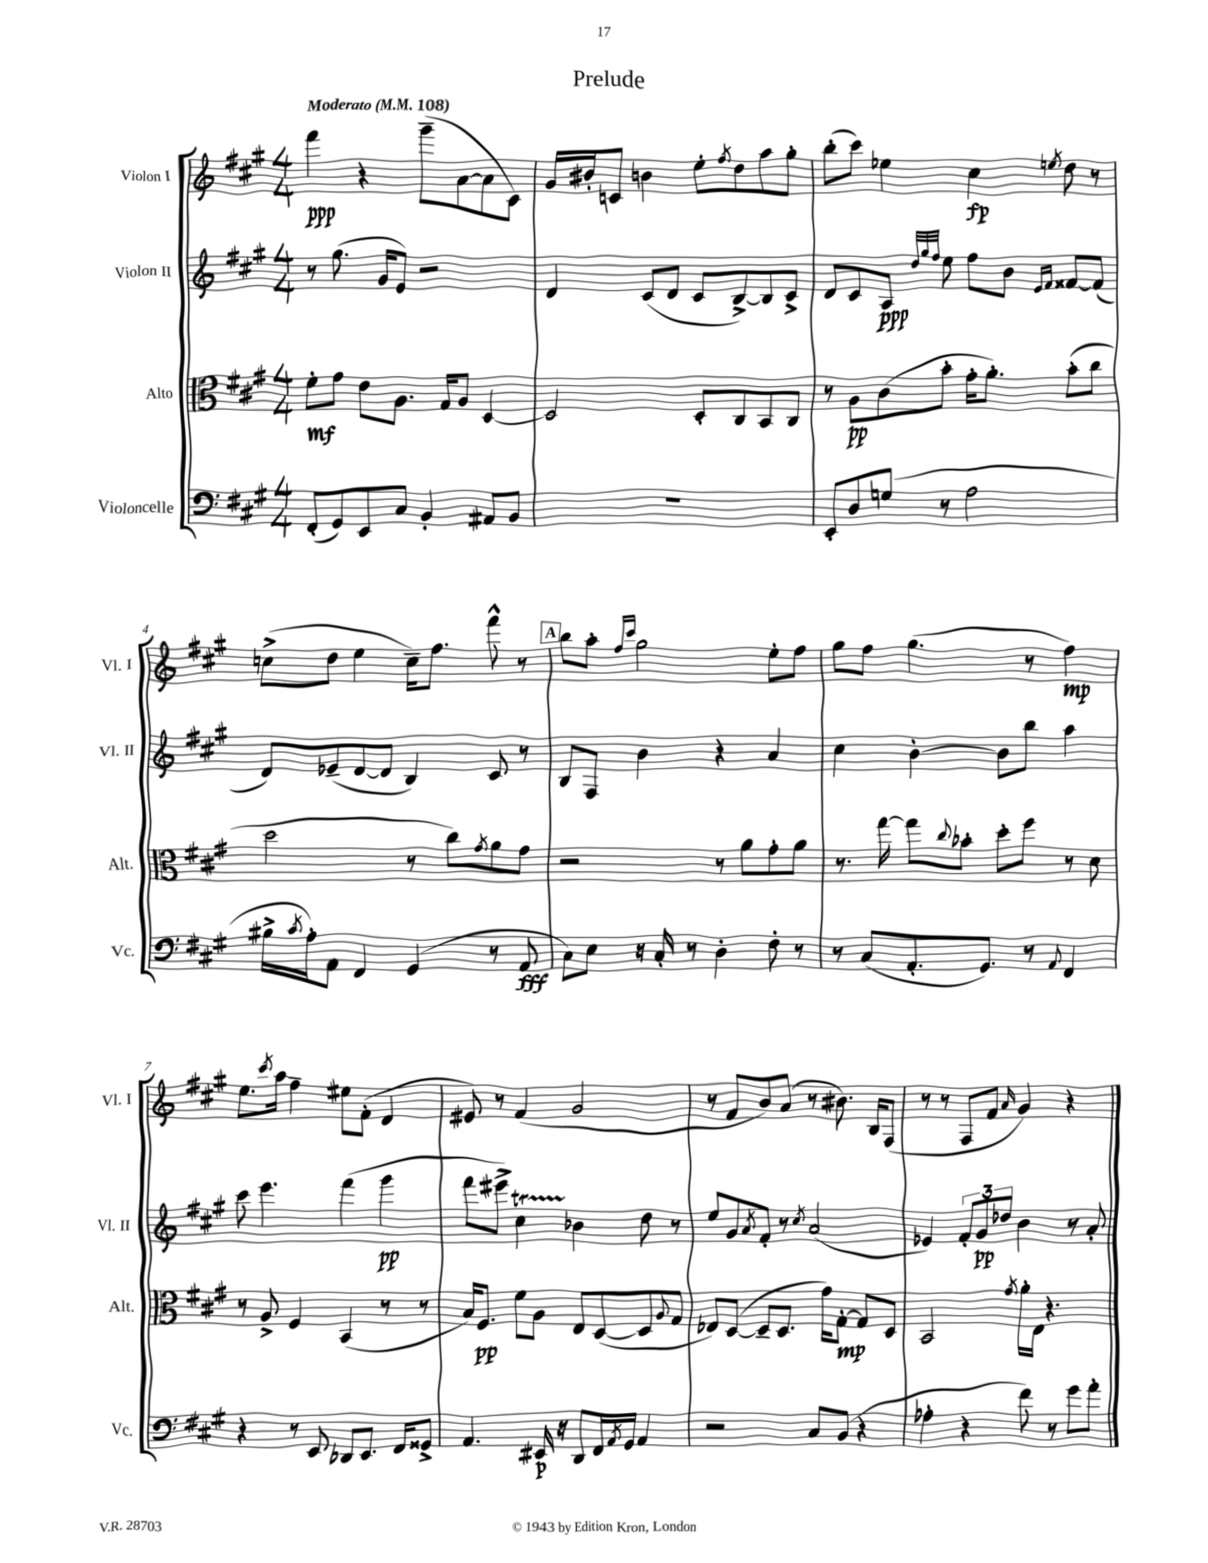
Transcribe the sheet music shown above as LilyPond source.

\header { title = "Prelude" }
<<
\new StaffGroup <<
\new Staff = "s0" \with { instrumentName = "Violon I" shortInstrumentName = "Vl. I" } {
    \clef treble \key a \major \numericTimeSignature \time 4/4 \tempo "Moderato" 4 = 108
    fis'''4\ppp r4 gis'''8--( a'8~ a'8 cis'8) |
    gis'16 bis'16-. c'8 b'4 e''8-. \acciaccatura { fis''8 } d''8 a''8 gis''8-. |
    b''8-.( cis'''8) ees''4 cis''4\fp \acciaccatura { e''8 } d''8 r8 |
    c''8->( d''8 e''4 c''16--) fis''8. fis'''8-^ r8 |
    \mark \markup { \box "A" } b''8 a''8-. \grace { fis''16 cis'''16 } gis''2 e''8-. fis''8 |
    gis''8 fis''8 gis''4.( r8 fis''4\mp) |
    e''8. \acciaccatura { cis'''8 } a''16 fis''4-- eis''8 fis'8-.( d'4 |
    eis'8) r8 fis'4( gis'2 |
    r8 fis'8 b'8) a'8( r8 bis'8.) b16 fis8( |
    r8 r8 fis8 fis'8 \grace { a'16 } gis'4) r4 \bar "|." |
}
\new Staff = "s1" \with { instrumentName = "Violon II" shortInstrumentName = "Vl. II" } {
    \clef treble \key a \major \numericTimeSignature \time 4/4
    r8 gis''8.( gis'16 e'8) r2 |
    d'4 cis'8( d'8 cis'8 b8~->) b8 cis'8-> |
    d'8 cis'8 a8\ppp \grace { d''32 gis''32 fis''32 } e''8 fis''8 b'8 \grace { e'16 fis'16 } fisis'8~ fisis'8( |
    d'8) ees'8--( d'8~ d'8 b4) cis'8 r8 |
    \mark \markup { \box "A" } b8 fis8 b'4 r4 a'4 |
    cis''4 b'4~-. b'8 b''8 a''4 |
    cis'''8 e'''4. fis'''4( gis'''4\pp |
    fis'''8 eis'''8->) cis''4\startTrillSpan bes'4\stopTrillSpan d''8 r8 |
    e''8 gis'8 \acciaccatura { a'8 } fis'8-. r8 \acciaccatura { cis''8 } a'2( |
    ees'4) \tuplet 3/2 { fis'8-. gis'8\pp des''8 } b'4 r8 a'8-. \bar "|." |
}
\new Staff = "s2" \with { instrumentName = "Alto" shortInstrumentName = "Alt." } {
    \clef alto \key a \major \numericTimeSignature \time 4/4
    fis'8-.\mf gis'8 e'8 a8. gis16 a8 d4~ |
    d2 d8-. cis8 b,8 cis8 |
    r8 a8\pp cis'8( b'8-. gis'16-. a'8.-.) b'8-.( cis''8 |
    d''2 r8 cis''8) \acciaccatura { gis'8 } a'8 gis'8 |
    \mark \markup { \box "A" } r2 r8 a'8 gis'8-. a'8 |
    r8. gis''16~ gis''8 \appoggiatura { cis''8 } bes'8-. d''8-. fis''8 r8 d'8 |
    r8 a8-> fis4 b,4( r8 r8 |
    b16) fis8.\pp fis'8 a8 e8 d8~( d8 \appoggiatura { a8 } gis8 |
    ees8) d8~( d8-- d8. gis'16) gis8~-.\mp gis8 d8 |
    b,2 \acciaccatura { gis'8 } a'16-. e16 r4. \bar "|." |
}
\new Staff = "s3" \with { instrumentName = "Violoncelle" shortInstrumentName = "Vc." } {
    \clef bass \key a \major \numericTimeSignature \time 4/4
    fis,8-.( gis,8) e,8 cis8 b,4-. ais,8 b,8 |
    R1 |
    e,8-. d8 g8( r8 a2 |
    bis16-> \acciaccatura { cis'8 } a16-.) a,8 fis,4 gis,4( r8 a,8\fff |
    \mark \markup { \box "A" } cis8) e8 r16 cis16-. r8 d4-. fis8-. r8 |
    r8 cis8( a,8.-. gis,8.) r8 \appoggiatura { a,8 } fis,4 |
    r4 r8 e,8 des,8 e,8. fis,16 gisis,8-> |
    a,4. eis,16\p r16 d,8 fis,16 \acciaccatura { a,8 } gis,16 a,4 |
    r2 cis8 b,8( r4 |
    aes4-. r4 fis'8) r8 gis'8 a'8-. \bar "|." |
}
>>
>>
